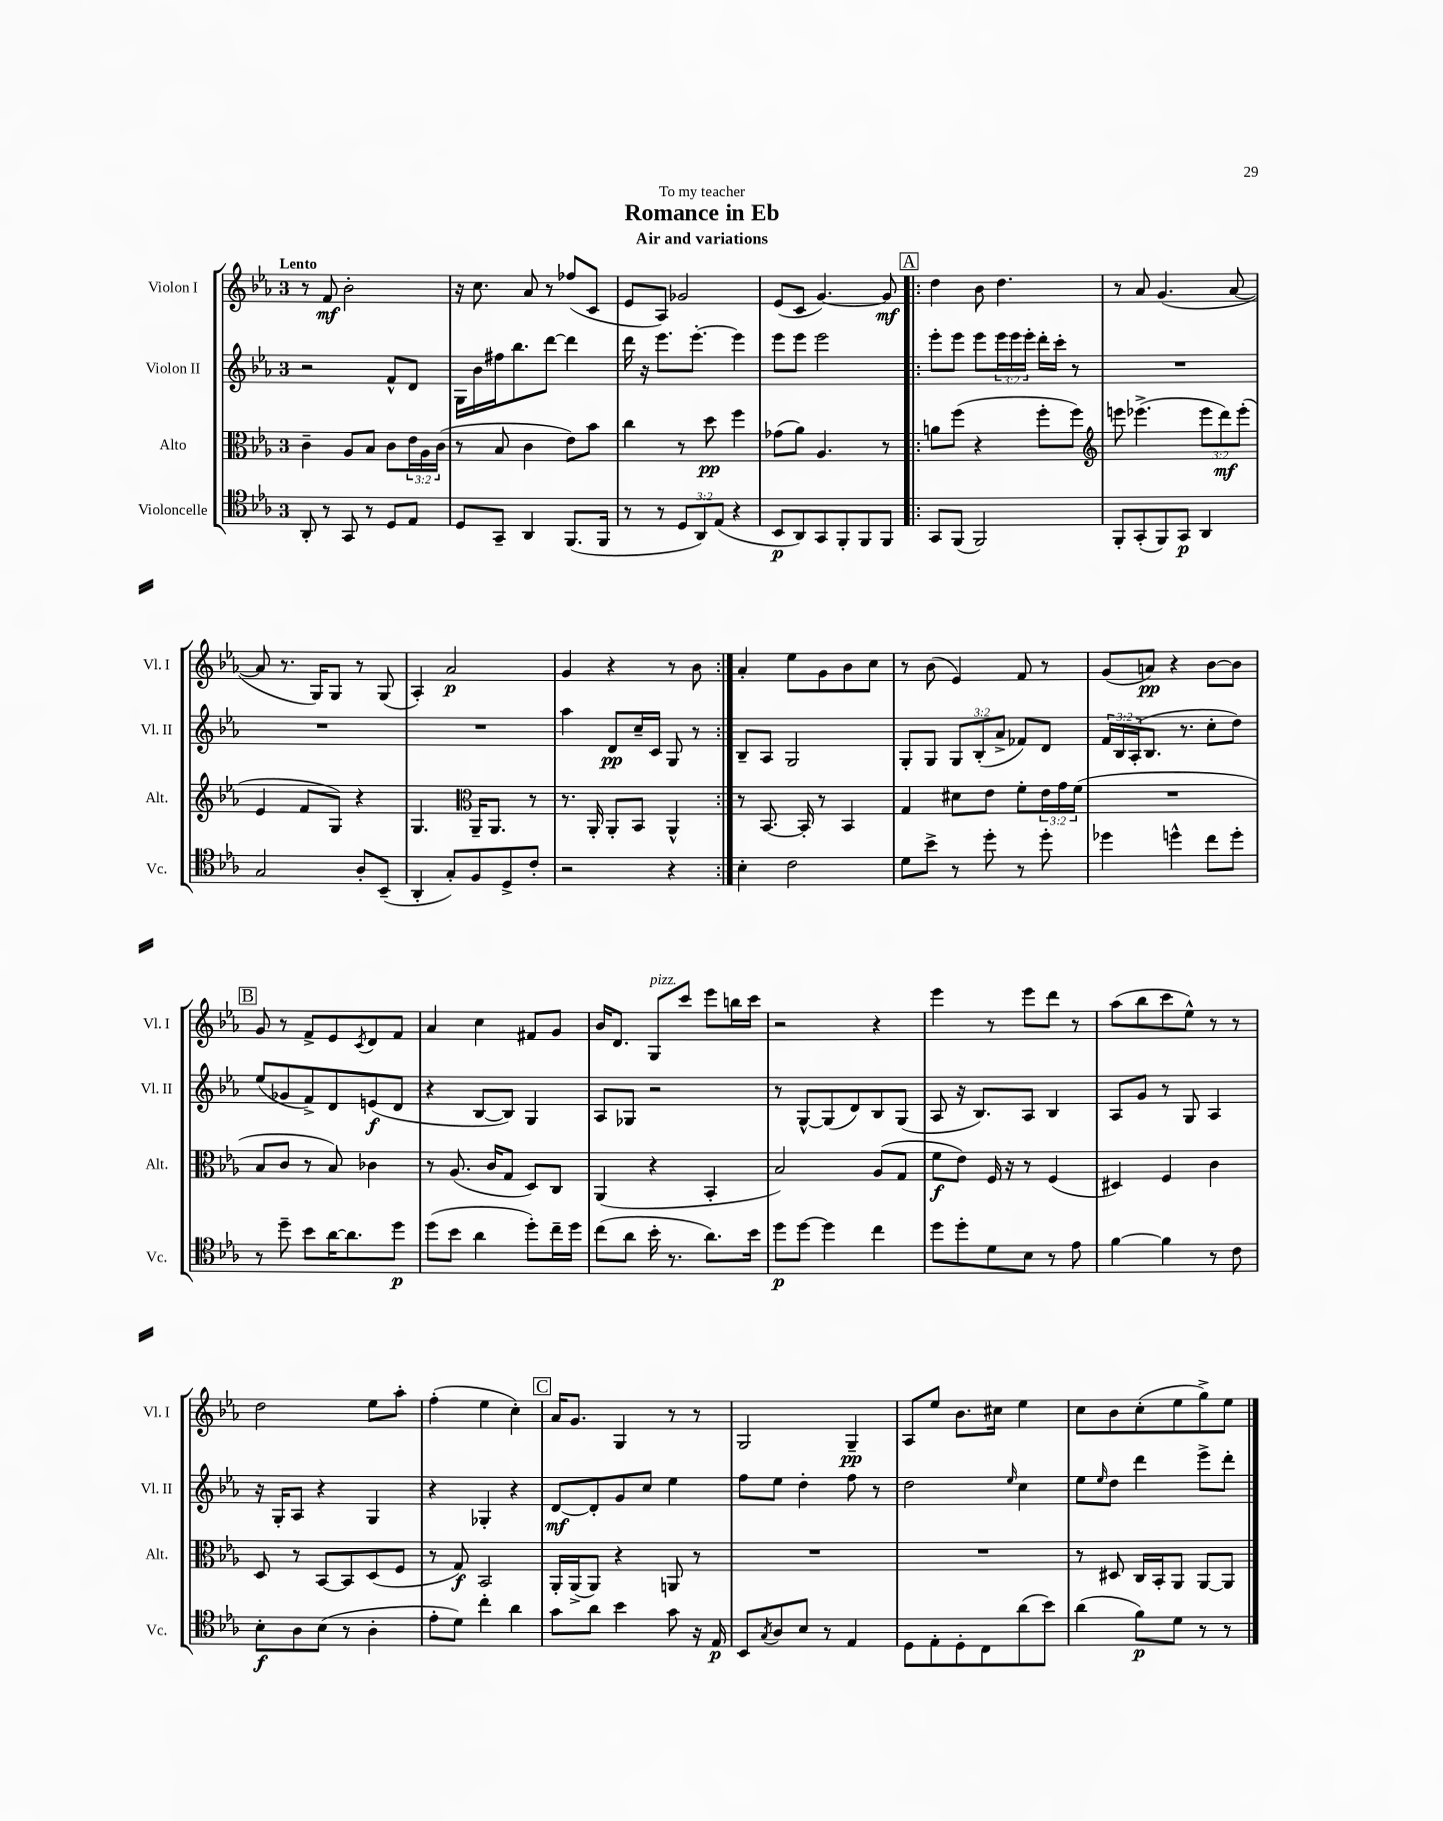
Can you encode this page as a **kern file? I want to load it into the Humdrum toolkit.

**kern	**dynam	**kern	**dynam	**kern	**dynam	**kern	**dynam
*part4	*part4	*part3	*part3	*part2	*part2	*part1	*part1
*staff4	*staff4	*staff3	*staff3	*staff2	*staff2	*staff1	*staff1
*I"Violoncelle	*	*I"Alto	*	*I"Violon II	*	*I"Violon I	*
*I'Vc.	*	*I'Alt.	*	*I'Vl. II	*	*I'Vl. I	*
*clefC4	*	*clefC3	*	*clefG2	*	*clefG2	*
*k[b-e-a-]	*	*k[b-e-a-]	*	*k[b-e-a-]	*	*k[b-e-a-]	*
*M3/4	*	*M3/4	*	*M3/4	*	*M3/4	*
=1	=1	=1	=1	=1	=1	=1	=1
!	!	!	!	!	!	!LO:TX:a:B:t=Lento	!
8AA-'/	.	4c~\	.	2r	.	8r	.
8r	.	.	.	.	.	8f/	mf
8GG/	.	8A-/L	.	.	.	2b-'\	.
8r	.	8B-/J	.	.	.	.	.
8D/L	.	8c\L	.	8f^^/L	.	.	.
8E-/J	.	24e-\L	.	8d/J	.	.	.
.	.	24A-\	.	.	.	.	.
.	.	(24c\JJ	.	.	.	.	.
=2	=2	=2	=2	=2	=2	=2	=2
8D/L	.	8r	.	16G\LL	.	16r	.
.	.	.	.	16b-\	.	8.cc\	.
8GG~/J	.	8B-/	.	16ff#X\J	.	.	.
.	.	.	.	8.bb-\	.	.	.
4AA-/	.	4c\	.	.	.	8a-/	.
.	.	.	.	[8ddd\J	.	8r	.
(8.FF/L	.	8e-\L)	.	4ddd\]	.	(8ff-X/L	.
.	.	8b-\J	.	.	.	8c/J	.
16FF/Jk	.	.	.	.	.	.	.
=3	=3	=3	=3	=3	=3	=3	=3
8r	.	4cc\	.	16ddd\	.	8e-/L	.
.	.	.	.	16r	.	.	.
8r	.	.	.	8.eee-\L	.	8A-/J)	.
12D/L	.	8r	.	.	.	2g-X/	.
.	.	.	.	[8.eee-'\J	.	.	.
12AA-/)	.	.	.	.	.	.	.
.	.	8dd\	pp	.	.	.	.
(12E-/J	.	.	.	.	.	.	.
4r	.	4ff\	.	4eee-\]	.	.	.
=4	=4	=4	=4	=4	=4	=4	=4
8BB-/L	p	(8g-X\L	.	8eee-\L	.	(8e-/L	.
8AA-/)	.	8a-\J)	.	8eee-\J	.	8c/J	.
8GG/	.	4.A-/	.	2eee-\	.	[4.g/)	.
8FF'/	.	.	.	.	.	.	.
8FF/	.	.	.	.	.	.	.
8FF/J	.	8r	.	.	.	8g/]	mf
!!LO:REH:place=s1:t=A
=5!|:	=5!|:	=5!|:	=5!|:	=5!|:	=5!|:	=5!|:	=5!|:
8GG/L	.	8an\L	.	8eee-'\L	.	4dd\	.
(8FF/J	.	(8ff\J	.	8eee-\J	.	.	.
2FF/)	.	4r	.	8eee-\L	.	8b-\	.
.	.	.	.	24eee-\L	.	4.dd\	.
.	.	.	.	24eee-\	.	.	.
.	.	.	.	24eee-'\JJ	.	.	.
.	.	8ff'\L	.	16ddd'\LL	.	.	.
.	.	.	.	16ccc'\JJ	.	.	.
.	.	8ff\J)	.	8r	.	.	.
=6	=6	=6	=6	=6	=6	=6	=6
*	*	*clefG2	*	*	*	*	*
8FF'/L	.	8eeen\	.	2.r	.	8r	.
(8GG'/	.	(4.eee-X^\	.	.	.	8a-/	.
8FF/)	.	.	.	.	.	(4.g/	.
8GG/J	p	.	.	.	.	.	.
4AA-/	.	12eee-\L	.	.	.	.	.
.	.	12ddd\)	mf	.	.	.	.
.	.	.	.	.	.	[8a-/	.
.	.	(12eee-'\J	.	.	.	.	.
!!LO:LB:g=z
=7	=7	=7	=7	=7	=7	=7	=7
2G/	.	4e-/	.	2.r	.	8a-/]	.
.	.	.	.	.	.	8.r	.
.	.	8f/L	.	.	.	.	.
.	.	.	.	.	.	16G/KL)	.
.	.	8G/J)	.	.	.	8G/J	.
8A-'/L	.	4r	.	.	.	8r	.
(8BB-~/J	.	.	.	.	.	(8G/	.
=8	=8	=8	=8	=8	=8	=8	=8
4AA-'/	.	4.G/	.	2.r	.	4A-'/)	.
8G'/L)	.	.	.	.	.	2a-/	p
*	*	*clefC3	*	*	*	*	*
8F/	.	16AA-~/KL	.	.	.	.	.
.	.	8.AA-/J	.	.	.	.	.
8D^/	.	.	.	.	.	.	.
8c'/J	.	8r	.	.	.	.	.
=9	=9	=9	=9	=9	=9	=9	=9
2r	.	8.r	.	4aa-\	.	4g/	.
.	.	16AA-'/	.	.	.	.	.
.	.	8AA-'/L	.	8d/L	pp	4r	.
.	.	8BB-/J	.	16cc~/L	.	.	.
.	.	.	.	16c/JJ	.	.	.
4r	.	4AA-^^/	.	8G/	.	8r	.
.	.	.	.	8r	.	8b-\	.
=10:|!	=10:|!	=10:|!	=10:|!	=10:|!	=10:|!	=10:|!	=10:|!
4B-'\	.	8r	.	8B-~/L	.	4a-'/	.
.	.	[8.BB-/	.	8A-/J	.	.	.
2c\	.	.	.	2G/	.	8ee-\L	.
.	.	16BB-'/]	.	.	.	.	.
.	.	8r	.	.	.	8g\	.
.	.	4BB-/	.	.	.	8b-\	.
.	.	.	.	.	.	8cc\J	.
=11	=11	=11	=11	=11	=11	=11	=11
8d\L	.	4G/	.	8G'/L	.	8r	.
8b-^\J	.	.	.	8G/J	.	(8b-\	.
8r	.	8d#X\L	.	12G/L	.	4e-/)	.
.	.	.	.	(12B-'/	.	.	.
8dd'\	.	8e-\J	.	.	.	.	.
.	.	.	.	12a-^/J	.	.	.
8r	.	8f'\L	.	8f-X/L)	.	8f/	.
8dd'\	.	24e-\L	.	8d/J	.	8r	.
.	.	24g\	.	.	.	.	.
.	.	(24f\JJ	.	.	.	.	.
=12	=12	=12	=12	=12	=12	=12	=12
4dd-X\	.	2.r	.	24f/LL	.	(8g/L	.
.	.	.	.	24B-/	.	.	.
.	.	.	.	(24A-'/J	.	.	.
.	.	.	.	8.B-/J	.	8an/J)	pp
4ddn^^\	.	.	.	.	.	4r	.
.	.	.	.	8.r	.	.	.
8cc\L	.	.	.	8cc'\L	.	[8b-\L	.
8dd'\J	.	.	.	8dd\J)	.	8b-\J]	.
!!LO:LB:g=z
!!LO:REH:place=s1:t=B
=13	=13	=13	=13	=13	=13	=13	=13
8r	.	8B-/L	.	(8ee-/L	.	8g/	.
8dd~\	.	8c/J	.	8g-X/	.	8r	.
8b-\L	.	8r	.	8f^/)	.	8f^/L	.
[16a-\K	.	8B-/)	.	8d/	.	8e-/	.
8.a-\]	.	.	.	.	.	.	.
.	.	.	.	.	.	8qc/	.
.	.	4c-X\	.	(8en/	f	8d/	.
8dd\J	p	.	.	8d/J	.	8f/J	.
=14	=14	=14	=14	=14	=14	=14	=14
(8dd\L	.	8r	.	4r	.	4a-/	.
8b-\J	.	(8.A-/	.	.	.	.	.
4a-\	.	.	.	[8B-/L	.	4cc\	.
.	.	16c/KL	.	.	.	.	.
.	.	8G/J	.	8B-/J])	.	.	.
8dd'\L)	.	8D/L)	.	4G/	.	8f#X/L	.
16cc~\L	.	8C/J	.	.	.	8g/J	.
16dd\JJ	.	.	.	.	.	.	.
=15	=15	=15	=15	=15	=15	=15	=15
(8cc\L	.	(4AA-/	.	8A-/L	.	16b-/KL	.
.	.	.	.	.	.	8.d/J	.
8a-\J	.	.	.	8G-X/J	.	.	.
!	!	!	!	!	!	!LO:TX:a:i:t=pizz.	!
16b-'\	.	4r	.	2r	.	8G/L	.
8.r	.	.	.	.	.	.	.
.	.	.	.	.	.	8ccc/J	.
8.a-\L)	.	4BB-'/	.	.	.	8eee-\L	.
.	.	.	.	.	.	16bbn\L	.
16b-\Jk	.	.	.	.	.	16ccc\JJ	.
=16	=16	=16	=16	=16	=16	=16	=16
8dd\L	p	2B-/)	.	8r	.	2r	.
[8dd\J	.	.	.	[8G^^/L	.	.	.
4dd\]	.	.	.	(8G/]	.	.	.
.	.	.	.	8d/)	.	.	.
4cc\	.	(8A-/L	.	8B-/	.	4r	.
.	.	8G/J	.	(8G/J	.	.	.
=17	=17	=17	=17	=17	=17	=17	=17
8dd\L	.	8f\L	f	8A-/	.	4eee-\	.
8dd'\	.	8e-\J)	.	16r	.	.	.
.	.	.	.	8.B-/L)	.	.	.
8d\	.	16F/	.	.	.	8r	.
.	.	16r	.	.	.	.	.
8B-\J	.	8r	.	8A-/J	.	8eee-\L	.
8r	.	(4F/	.	4B-/	.	8ddd\J	.
8e-\	.	.	.	.	.	8r	.
=18	=18	=18	=18	=18	=18	=18	=18
[4f\	.	4D#X/)	.	8A-/L	.	(8aa-\L	.
.	.	.	.	8g/J	.	8bb-\	.
4f\]	.	4F/	.	8r	.	8ccc\	.
.	.	.	.	8G/	.	8ee-^^\J)	.
8r	.	4c\	.	4A-/	.	8r	.
8c\	.	.	.	.	.	8r	.
!!LO:LB:g=z
=19	=19	=19	=19	=19	=19	=19	=19
8B-'\L	f	8D/	.	16r	.	2dd\	.
.	.	.	.	16G'/KL	.	.	.
8A-\	.	8r	.	8A-/J	.	.	.
(8B-\J	.	[8BB-/L	.	4r	.	.	.
8r	.	8BB-/]	.	.	.	.	.
4A-'\	.	(8D/	.	4G/	.	8ee-\L	.
.	.	8F/J	.	.	.	8aa-'\J	.
=20	=20	=20	=20	=20	=20	=20	=20
8e-'\L	.	8r	.	4r	.	(4ff'\	.
8d\J)	.	8G/)	f	.	.	.	.
4cc'\	.	2BB-/	.	4G-X'/	.	4ee-\	.
4a-\	.	.	.	4r	.	4cc'\)	.
!!LO:REH:place=s1:t=C
=21	=21	=21	=21	=21	=21	=21	=21
8g\L	.	16AA-'/LL	.	[8d/L	mf	16a-/KL	.
.	.	(16AA-^/J	.	.	.	8.g/J	.
8a-\J	.	8AA-/J)	.	8d'/]	.	.	.
4b-\	.	4r	.	8g/	.	4G/	.
.	.	.	.	8cc/J	.	.	.
8g\	.	8AAn/	.	4ee-\	.	8r	.
16r	.	8r	.	.	.	8r	.
16E-/	p	.	.	.	.	.	.
=22	=22	=22	=22	=22	=22	=22	=22
8BB-/L	.	2.r	.	8ff\L	.	2G/	.
8qG/	.	.	.	.	.	.	.
8A-/	.	.	.	8ee-\J	.	.	.
8B-/J	.	.	.	4dd'\	.	.	.
8r	.	.	.	.	.	.	.
4E-/	.	.	.	8ff\	.	4G~/	pp
.	.	.	.	8r	.	.	.
=23	=23	=23	=23	=23	=23	=23	=23
8D\L	.	2.r	.	2dd\	.	8A-/L	.
8E-'\	.	.	.	.	.	8ee-/J	.
8D'\	.	.	.	.	.	8.b-\L	.
8C\	.	.	.	.	.	.	.
.	.	.	.	.	.	16cc#X\Jk	.
.	.	.	.	16qqee-/	.	.	.
(8a-\	.	.	.	4cc\	.	4ee-\	.
8b-\J)	.	.	.	.	.	.	.
=24	=24	=24	=24	=24	=24	=24	=24
(4a-\	.	8r	.	8ee-\L	.	8cc\L	.
.	.	.	.	16qqee-/	.	.	.
.	.	8D#X/	.	8dd\J	.	8b-\	.
8f\L)	p	16C/LL	.	4ddd\	.	(8cc'\	.
.	.	16BB-'/J	.	.	.	.	.
8d\J	.	8AA-/J	.	.	.	8ee-\	.
8r	.	[8AA-/L	.	8eee-^\L	.	8gg^\)	.
8r	.	8AA-/J]	.	8ddd'\J	.	8ee-\J	.
==	==	==	==	==	==	==	==
*-	*-	*-	*-	*-	*-	*-	*-
